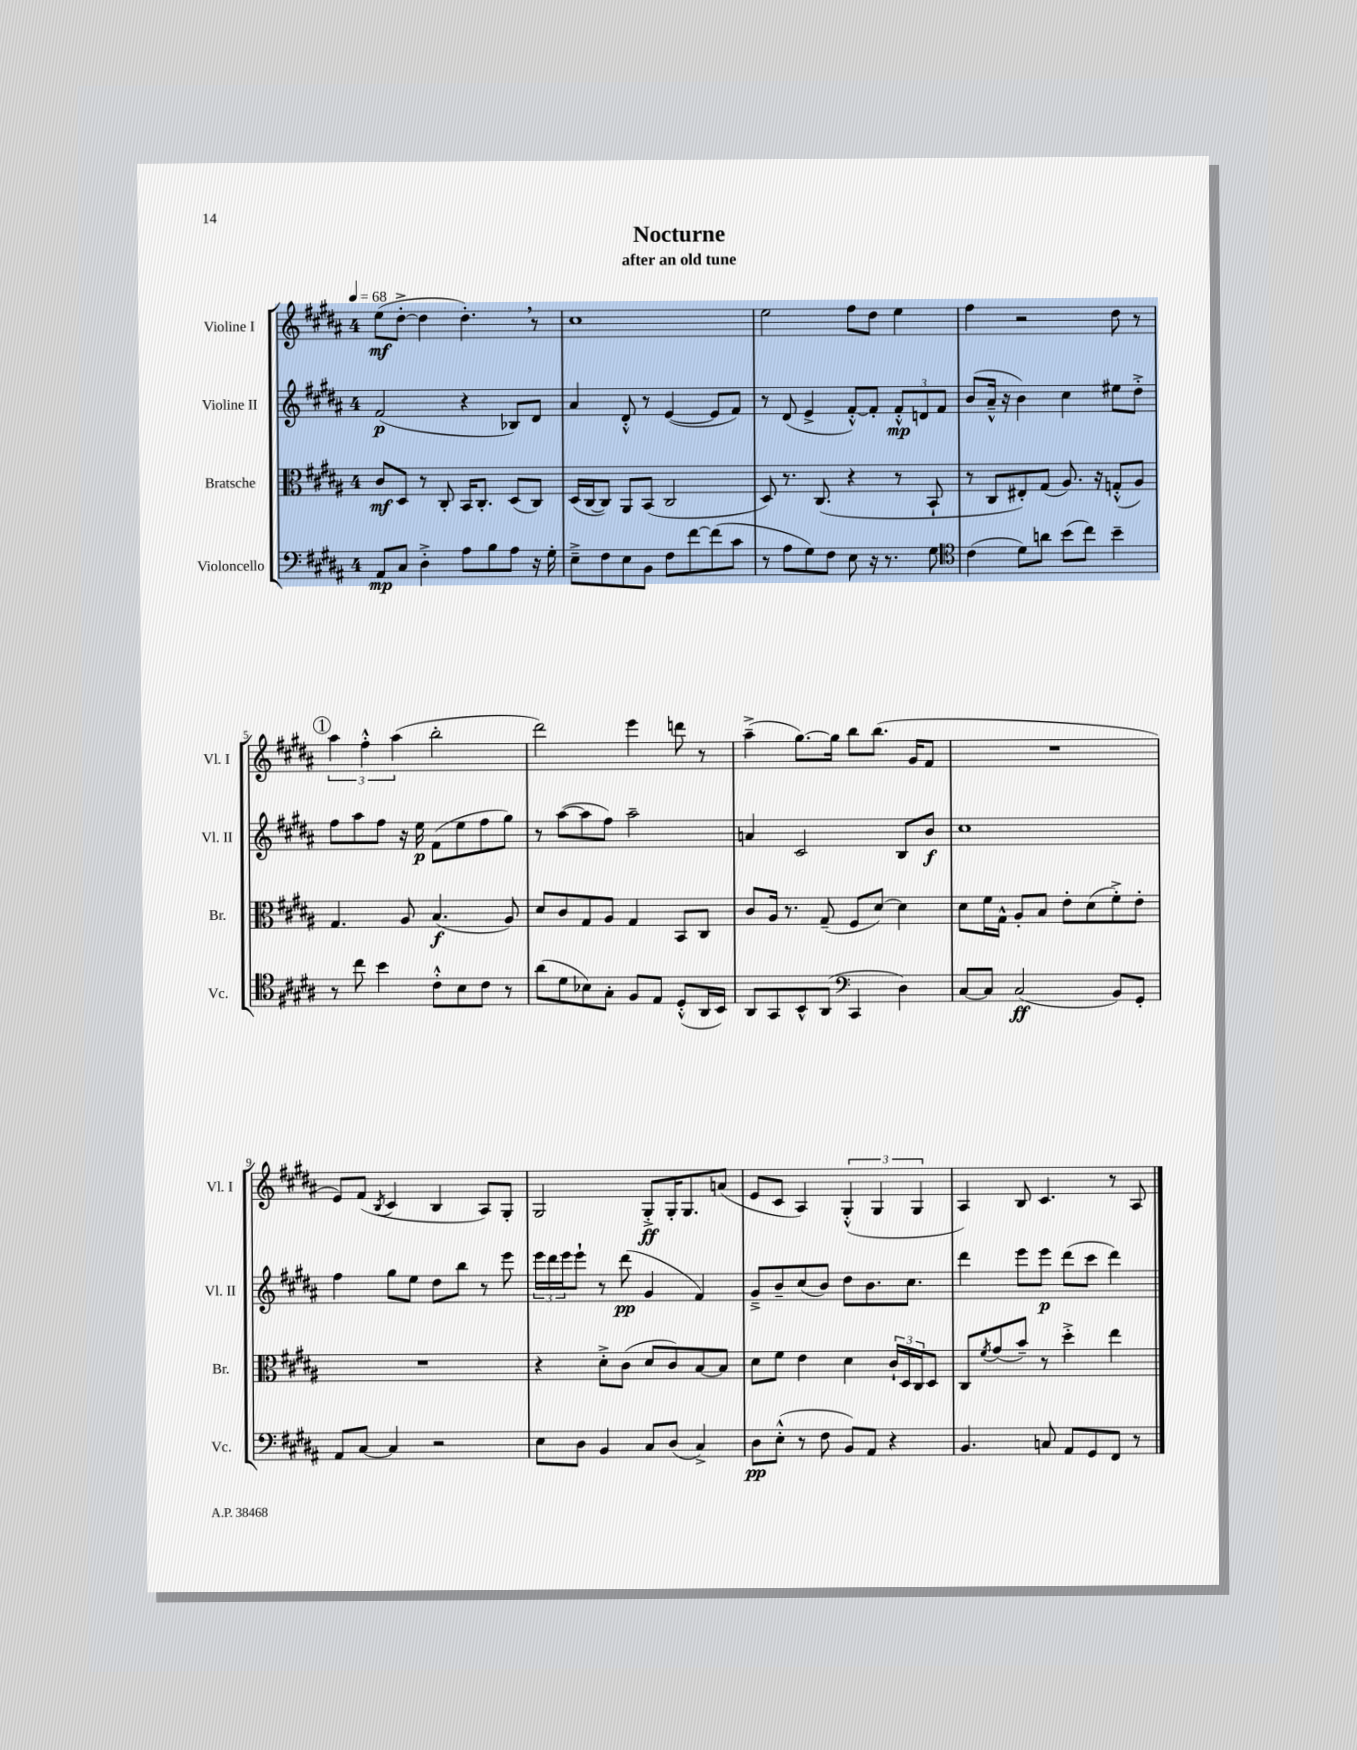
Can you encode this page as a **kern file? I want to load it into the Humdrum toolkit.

**kern	**dynam	**kern	**dynam	**kern	**dynam	**kern	**dynam
*part4	*part4	*part3	*part3	*part2	*part2	*part1	*part1
*staff4	*staff4	*staff3	*staff3	*staff2	*staff2	*staff1	*staff1
*I"Violoncello	*	*I"Bratsche	*	*I"Violine II	*	*I"Violine I	*
*I'Vc.	*	*I'Br.	*	*I'Vl. II	*	*I'Vl. I	*
*clefF4	*	*clefC3	*	*clefG2	*	*clefG2	*
*k[f#c#g#d#a#]	*	*k[f#c#g#d#a#]	*	*k[f#c#g#d#a#]	*	*k[f#c#g#d#a#]	*
*M4/4	*	*M4/4	*	*M4/4	*	*M4/4	*
*MM68	*	*MM68	*	*MM68	*	*MM68	*
=1	=1	=1	=1	=1	=1	=1	=1
8AA#/L	mp	8c#/L	mf	(2f#/	p	(8ee\L	mf
8C#/J	.	8D#/J	.	.	.	[8dd#'^\J	.
4D#'^\	.	8r	.	.	.	4dd#\]	.
.	.	8C#'/	.	.	.	.	.
8A#\L	.	16BB/KL	.	4r	.	4.dd#',\)	.
.	.	8.C#'/J	.	.	.	.	.
8B\	.	.	.	.	.	.	.
8A#\J	.	(8D#/L	.	8B-X/L)	.	.	.
16r	.	8C#/J)	.	8d#/J	.	8r	.
16G#'\	.	.	.	.	.	.	.
=2	=2	=2	=2	=2	=2	=2	=2
8E~^\L	.	(16D#/LL	.	4a#/	.	1cc#	.
.	.	[16C#/J	.	.	.	.	.
8F#\	.	8C#/J])	.	.	.	.	.
8E\	.	8AA#/L	.	8d#'^^/	.	.	.
8BB\J	.	(8BB/J	.	8r	.	.	.
8F#\L	.	2C#/	.	([4e/	.	.	.
[8f#\	.	.	.	.	.	.	.
(8f#\]	.	.	.	8e/L]	.	.	.
8c#\J	.	.	.	8f#/J)	.	.	.
=3	=3	=3	=3	=3	=3	=3	=3
8r	.	8D#/)	.	8r	.	2ee\	.
8A#\L	.	8.r	.	(8d#/	.	.	.
8G#\)	.	.	.	4e^/	.	.	.
.	.	(8.C#/	.	.	.	.	.
8F#\J	.	.	.	.	.	.	.
8E\	.	4r	.	[8f#'^^/L)	.	8ff#\L	.
16r	.	.	.	8f#'/J]	.	8dd#\J	.
8.r	.	.	.	.	.	.	.
.	.	8r	.	12f#'^^/L	mp	4ee\	.
.	.	.	.	12dn/	.	.	.
8G#\	.	8BB`/	.	.	.	.	.
.	.	.	.	12f#/J	.	.	.
=4	=4	=4	=4	=4	=4	=4	=4
*clefC4	*	*	*	*	*	*	*
(4c#\	.	8r	.	(8b/L	.	4ff#\	.
.	.	8C#/L	.	16a#~^^/Jk	.	.	.
.	.	.	.	16r	.	.	.
8d#\L)	.	8E#X'/)	.	4b\)	.	2r	.
8an\J	.	(8G#/J	.	.	.	.	.
(8b\L	.	8.A#/)	.	4cc#\	.	.	.
8cc#\J)	.	.	.	.	.	.	.
.	.	16r	.	.	.	.	.
4b~\	.	(8Gn'^^/L	.	8ee#X\L	.	8dd#\	.
.	.	8A#/J)	.	8dd#'^\J	.	8r	.
!!LO:LB:g=z
!!LO:REH:place=s1:t=1
=5	=5	=5	=5	=5	=5	=5	=5
8r	.	4.G#/	.	8ff#\L	.	6aa#\	.
8cc#\	.	.	.	8aa#\	.	.	.
.	.	.	.	.	.	6ff#'^^\	.
4b\	.	.	.	8ff#\J	.	.	.
.	.	.	.	.	.	(6aa#\	.
.	.	8A#/	.	16r	.	.	.
.	.	.	.	16ee\	p	.	.
8c#'^^\L	.	(4.B/	f	(8f#\L	.	2bb'\	.
8B\	.	.	.	8ee\	.	.	.
8c#\J	.	.	.	8ff#\	.	.	.
8r	.	8A#/)	.	8gg#\J)	.	.	.
=6	=6	=6	=6	=6	=6	=6	=6
(8a#\L	.	8d#/L	.	8r	.	2ddd#\)	.
8d#\	.	8c#/	.	([8aa#\L	.	.	.
8B-X\)	.	8G#/	.	8aa#\]	.	.	.
8G#'\J	.	8A#/J	.	8ff#\J)	.	.	.
8F#/L	.	4G#/	.	2aa#~\	.	4eee\	.
8E/J	.	.	.	.	.	.	.
(8D#'^^/L	.	8BB/L	.	.	.	8dddn\	.
16AA#/L	.	8C#/J	.	.	.	8r	.
16BB/JJ)	.	.	.	.	.	.	.
=7	=7	=7	=7	=7	=7	=7	=7
8AA#/L	.	8c#/L	.	4an/	.	(4aa#~^\	.
8GG#/	.	16A#/Jk	.	.	.	.	.
.	.	8.r	.	.	.	.	.
8BB^^/	.	.	.	2c#/	.	[8.gg#\L)	.
(8AA#/J	.	(8G#~/	.	.	.	.	.
.	.	.	.	.	.	16gg#\Jk]	.
*clefF4	*	*	*	*	*	*	*
4CC#/	.	8F#/L	.	.	.	8bb\L	.
.	.	[8d#/J)	.	.	.	(8.bb\J	.
4D#\)	.	4d#\]	.	8B/L	.	.	.
.	.	.	.	.	.	16g#/KL	.
.	.	.	.	8b/J	f	8f#/J	.
=8	=8	=8	=8	=8	=8	=8	=8
[8C#/L	.	8d#\L	.	1cc#	.	1r	.
8C#/J]	.	16f#\L	.	.	.	.	.
.	.	16G#^^\JJ	.	.	.	.	.
(2C#/	ff	8A#'/L	.	.	.	.	.
.	.	8B/J	.	.	.	.	.
.	.	8e'\L	.	.	.	.	.
.	.	(8d#\	.	.	.	.	.
8BB/L)	.	8f#'^\)	.	.	.	.	.
8GG#'/J	.	8e'\J	.	.	.	.	.
!!LO:LB:g=z
=9	=9	=9	=9	=9	=9	=9	=9
8AA#/L	.	1r	.	4ff#\	.	8e/L)	.
[8C#/J	.	.	.	.	.	(8f#/J	.
.	.	.	.	.	.	8qB/	.
4C#/]	.	.	.	8gg#\L	.	4c#/	.
.	.	.	.	8ee\J	.	.	.
2r	.	.	.	8dd#\L	.	4B/	.
.	.	.	.	8bb\J	.	.	.
.	.	.	.	8r	.	8A#/L)	.
.	.	.	.	8eee\	.	8G#'/J	.
=10	=10	=10	=10	=10	=10	=10	=10
8E\L	.	4r	.	24eee\LL	.	2G#/	.
.	.	.	.	24ddd#\	.	.	.
.	.	.	.	24eee\J	.	.	.
8D#\J	.	.	.	8eee`\J	.	.	.
4BB/	.	8d#'^\L	.	8r	.	.	.
.	.	(8c#\J	.	(8ddd#\	pp	.	.
8C#/L	.	8d#/L	.	4g#/	.	8G#'^/L	ff
(8D#/J	.	8c#/)	.	.	.	16G#'/K	.
.	.	.	.	.	.	8.G#/	.
4C#^/)	.	[8B/	.	4f#/)	.	.	.
.	.	8B/J]	.	.	.	(8an/J	.
=11	=11	=11	=11	=11	=11	=11	=11
8D#\L	pp	8d#\L	.	8g#~^/L	.	8e/L	.
(8E'^^\J	.	8f#\J	.	8b~/	.	8c#/J	.
8r	.	4e\	.	(8cc#/	.	4A#/)	.
8F#\	.	.	.	8b/J)	.	.	.
8BB/L)	.	4d#\	.	8dd#\L	.	(6G#'^^/	.
8AA#/J	.	.	.	8.b\	.	.	.
.	.	.	.	.	.	6G#/	.
4r	.	24c#`/LL	.	.	.	.	.
.	.	24D#/	.	.	.	.	.
.	.	.	.	8.cc#\J	.	.	.
.	.	24C#/J	.	.	.	6G#/	.
.	.	8D#/J	.	.	.	.	.
=12	=12	=12	=12	=12	=12	=12	=12
4.BB/	.	8C#/L	.	4ddd#\	.	4A#/)	.
.	.	8qf#/	.	.	.	.	.
.	.	(8g#/	.	.	.	.	.
.	.	8b~/J)	.	8eee\L	.	8B/	.
8Cn/	.	8r	.	8eee\J	p	4.c#/	.
8AA#/L	.	4dd#'^\	.	(8ddd#\L	.	.	.
8GG#/	.	.	.	8ccc#\J	.	.	.
8FF#/J	.	4ee\	.	4ddd#\)	.	8r	.
8r	.	.	.	.	.	8A#/	.
==	==	==	==	==	==	==	==
*-	*-	*-	*-	*-	*-	*-	*-
